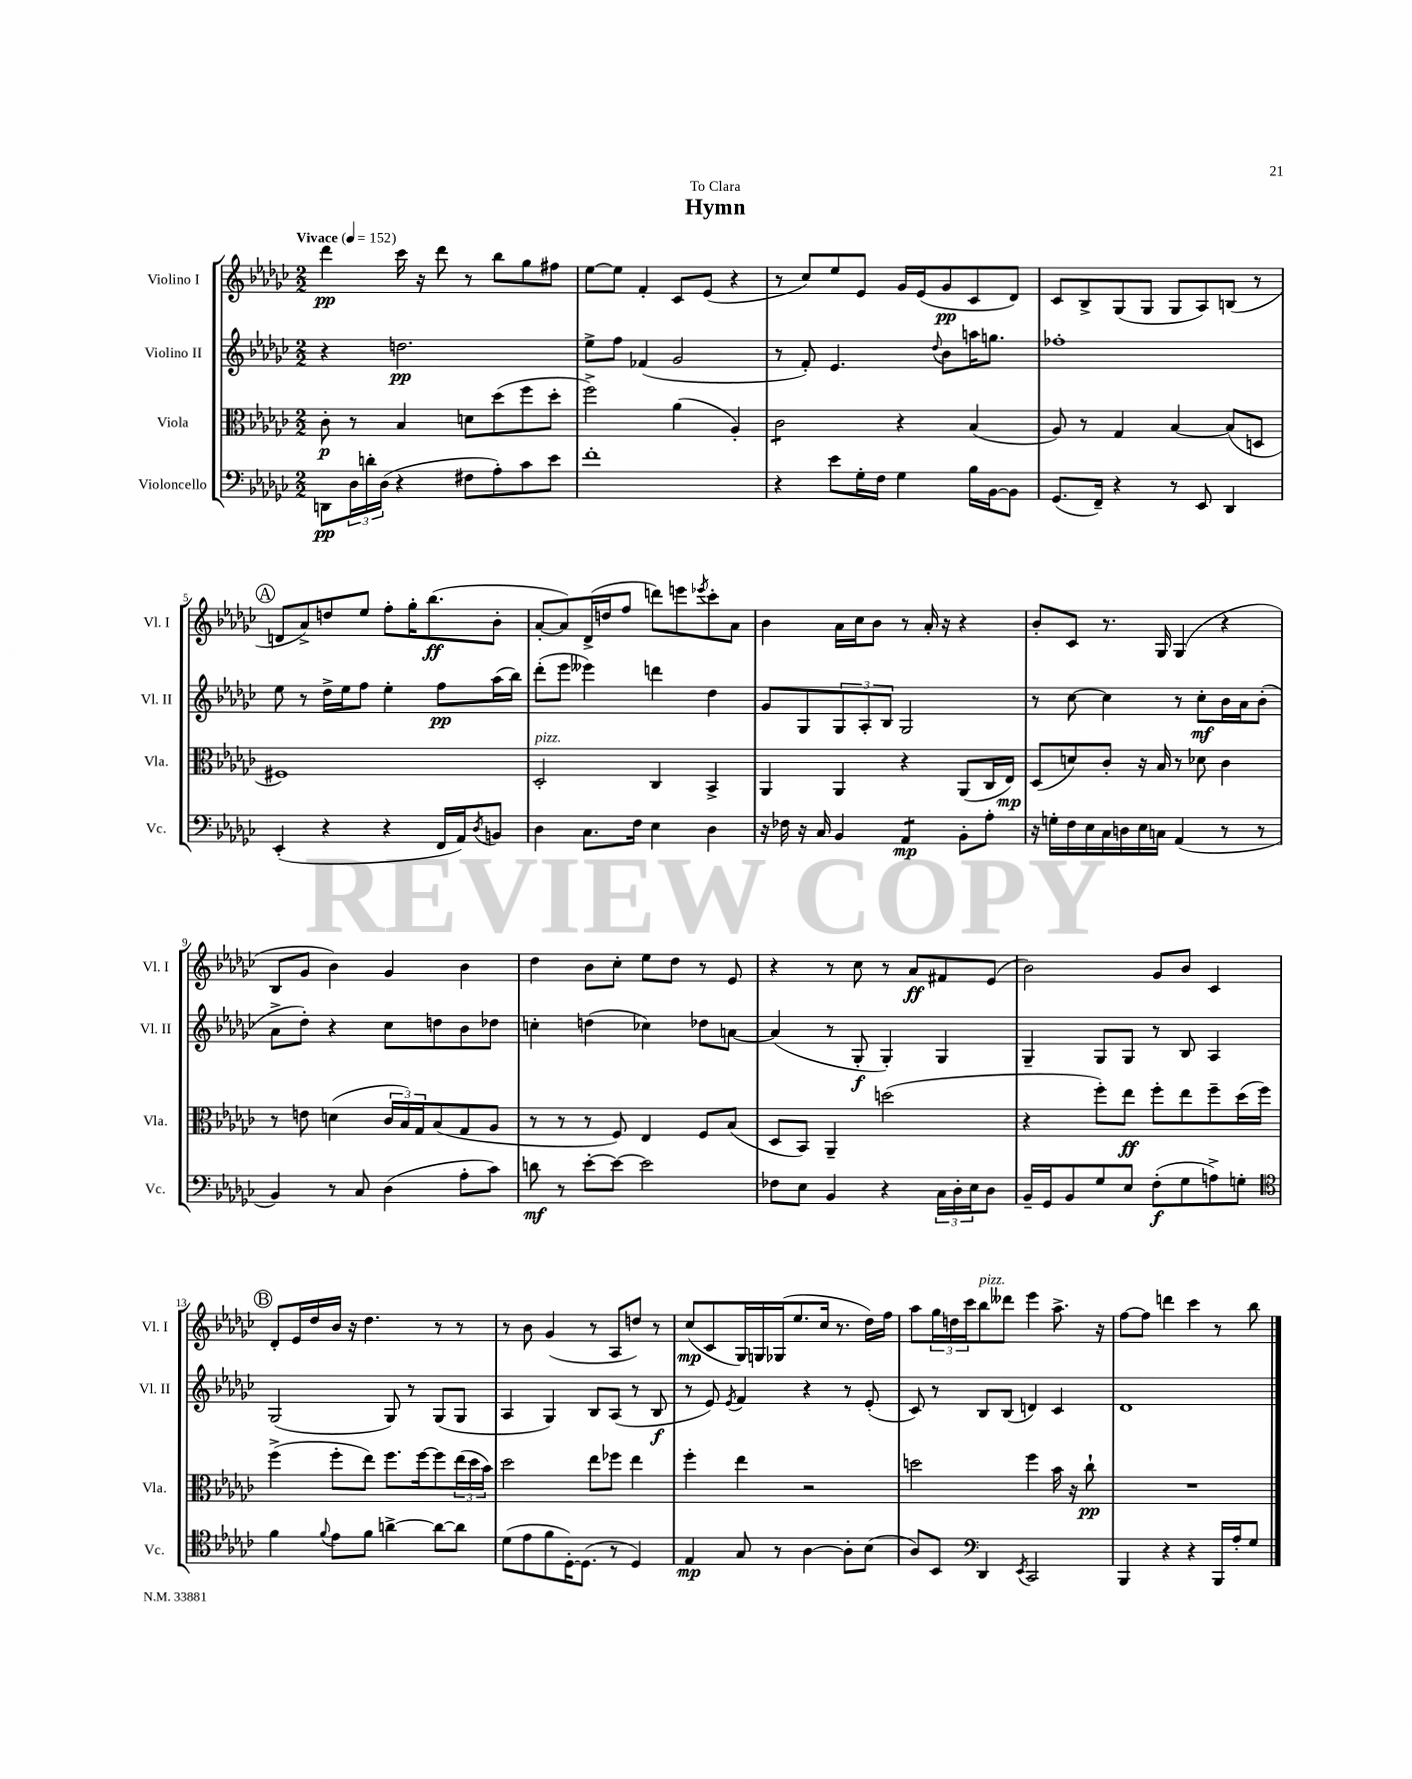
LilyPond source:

\header { title = "Hymn" dedication = "To Clara" }
<<
\new StaffGroup <<
\new Staff = "s0" \with { instrumentName = "Violino I" shortInstrumentName = "Vl. I" } {
    \clef treble \key ges \major \numericTimeSignature \time 2/2 \tempo "Vivace" 4 = 152
    des'''4\pp ces'''16 r16 des'''8 r8 bes''8 ges''8 fis''8 |
    ees''8~ ees''8 f'4-. ces'8 ees'8( r4 |
    r8 ces''8) ees''8 ees'8 ges'16 ees'16( ges'8\pp ces'8 des'8) |
    ces'8 bes8-> ges8( ges8 ges8 aes8) b8( r8 |
    \mark \markup { \circle "A" } d'8 aes'8->) d''8 ees''8 f''8-. ges''16-. bes''8.\ff( bes'8-. |
    aes'8~-. aes'8) des'16->( d''16 f''8 d'''8) e'''8 \acciaccatura { ees'''8 } ces'''8-. aes'8 |
    bes'4 aes'16 ces''16 bes'8 r8 aes'16-. r16 r4 |
    bes'8-. ces'8 r8. ges16 ges4( r4 |
    bes8 ges'8 bes'4) ges'4 bes'4 |
    des''4 bes'8 ces''8-. ees''8 des''8 r8 ees'8 |
    r4 r8 ces''8 r8 aes'8\ff fis'8 ees'8( |
    bes'2) ges'8 bes'8 ces'4 |
    \mark \markup { \circle "B" } des'8-. ees'16 des''16 bes'16 r16 des''4. r8 r8 |
    r8 bes'8 ges'4( r8 aes8 d''8) r8 |
    ces''8\mp( ces'8 ges16) g16 ges16( ees''8. ces''16 r8. des''16) f''16 |
    aes''8 \tuplet 3/2 { ges''16 d''16 ces'''16 } bes''8^\markup { \italic "pizz." } deses'''8 ees'''4 aes''8.-> r16 |
    f''8~ f''8 d'''4 ces'''4 r8 bes''8 \bar "|." |
}
\new Staff = "s1" \with { instrumentName = "Violino II" shortInstrumentName = "Vl. II" } {
    \clef treble \key ges \major \numericTimeSignature \time 2/2
    r4 d''2.\pp |
    ees''8-> f''8 fes'4( ges'2 |
    r8 f'8-.) ees'4. \appoggiatura { des''8 } bes'8 a''16 g''8. |
    fes''1-. |
    \mark \markup { \circle "A" } ees''8 r8 des''16-> ees''16 f''8 ees''4-. f''8\pp aes''16( bes''16) |
    des'''8-.( ees'''8 eeses'''4) d'''4 des''4 |
    ges'8 ges8 \tuplet 3/2 { ges8 aes8-. bes8 } ges2 |
    r8 ces''8~ ces''4 r8 ces''8-.\mf bes'16 aes'16 bes'8-.( |
    aes'8-> des''8-.) r4 ces''8 d''8 bes'8 des''8 |
    c''4-. d''4( ces''4) des''8 a'8~ |
    a'4( r8 ges8-.\f ges4-.) ges4 |
    ges4-- ges8 ges8 r8 bes8 aes4 |
    \mark \markup { \circle "B" } ges2( ges8) r8 ges8( ges8 |
    aes4 ges4) bes8 aes8( r8 bes8\f |
    r8 ees'8) \acciaccatura { ees'8 } f'4 r4 r8 ees'8-.( |
    ces'8) r8 bes8 bes8( d'4) ces'4 |
    des'1 \bar "|." |
}
\new Staff = "s2" \with { instrumentName = "Viola" shortInstrumentName = "Vla." } {
    \clef alto \key ges \major \numericTimeSignature \time 2/2
    ces'8-.\p r8 bes4 d'8 des''8( f''8 des''8-. |
    f''2->) aes'4( aes4-.) |
    ces'2:8 r4 bes4( |
    aes8) r8 ges4 bes4~ bes8( d8 |
    \mark \markup { \circle "A" } fis1) |
    des2-.^\markup { \italic "pizz." } ces4 bes,4-> |
    aes,4 aes,4 r4 aes,8( ces16 ees16\mp) |
    des8( d'8) ces'8-. r16 bes16 r8 des'8 ces'4 |
    r8 e'8 d'4( \tuplet 3/2 { ces'16 bes16) ges16 } bes8( ges8 aes8 |
    r8 r8 r8 f8) ees4 f8 bes8( |
    des8 bes,8) aes,4-- d''2( |
    r4 f''8-.) ees''8\ff f''8-. ees''8 f''8-- des''16( f''16) |
    \mark \markup { \circle "B" } f''4->( f''8-. ees''8) f''8. f''16~ f''8 \tuplet 3/2 { ees''16( des''16 bes'16) } |
    des''2 ees''8 fes''8 ees''4 |
    f''4-. ees''4 r2 |
    d''2 f''4 bes'16 r16 ces''8-!\pp |
    R1 \bar "|." |
}
\new Staff = "s3" \with { instrumentName = "Violoncello" shortInstrumentName = "Vc." } {
    \clef bass \key ges \major \numericTimeSignature \time 2/2
    d,8\pp \tuplet 3/2 { des16 d'16-. des16( } r4 fis8 aes8-.) ces'8 ees'8 |
    f'1-. |
    r4 ees'8 ges16-. f16 ges4 bes16 bes,16~ bes,8 |
    ges,8.( f,16--) r4 r8 ees,8 des,4 |
    \mark \markup { \circle "A" } ees,4-.( r4 r4 f,16 aes,16) \acciaccatura { des8 } b,8 |
    des4 ces8. f16 ees4 des4 |
    r16 fes16 r16 ces16 bes,4 aes,4:8\mp bes,8-. aes8-. |
    r16 g16-. f16 ees16 ces16 d16 ees16 c16 aes,4( r8 r8 |
    bes,4) r8 ces8 des4( aes8-. ces'8) |
    d'8\mf r8 ees'8~-. ees'8~ ees'2 |
    fes8 ees8 bes,4 r4 \tuplet 3/2 { ces16 des16-. ees16 } des8 |
    bes,16-- ges,16 bes,8 ges8 ees8 f8-.\f( ges8 a8->) g8-. |
    \mark \markup { \circle "B" } \clef tenor f'4 \appoggiatura { f'8 } ees'8 f'8 a'4~-> a'8~ a'8 |
    des'8( ees'8 f'8 des16~-.) des8.( r8 des4) |
    ees4\mp ges8 r8 aes4~ aes8-. bes8( |
    aes8) bes,8 \clef bass des,4 \acciaccatura { ees,8 } ces,2 |
    bes,,4 r4 r4 bes,,16 aes16-. ges8 \bar "|." |
}
>>
>>
